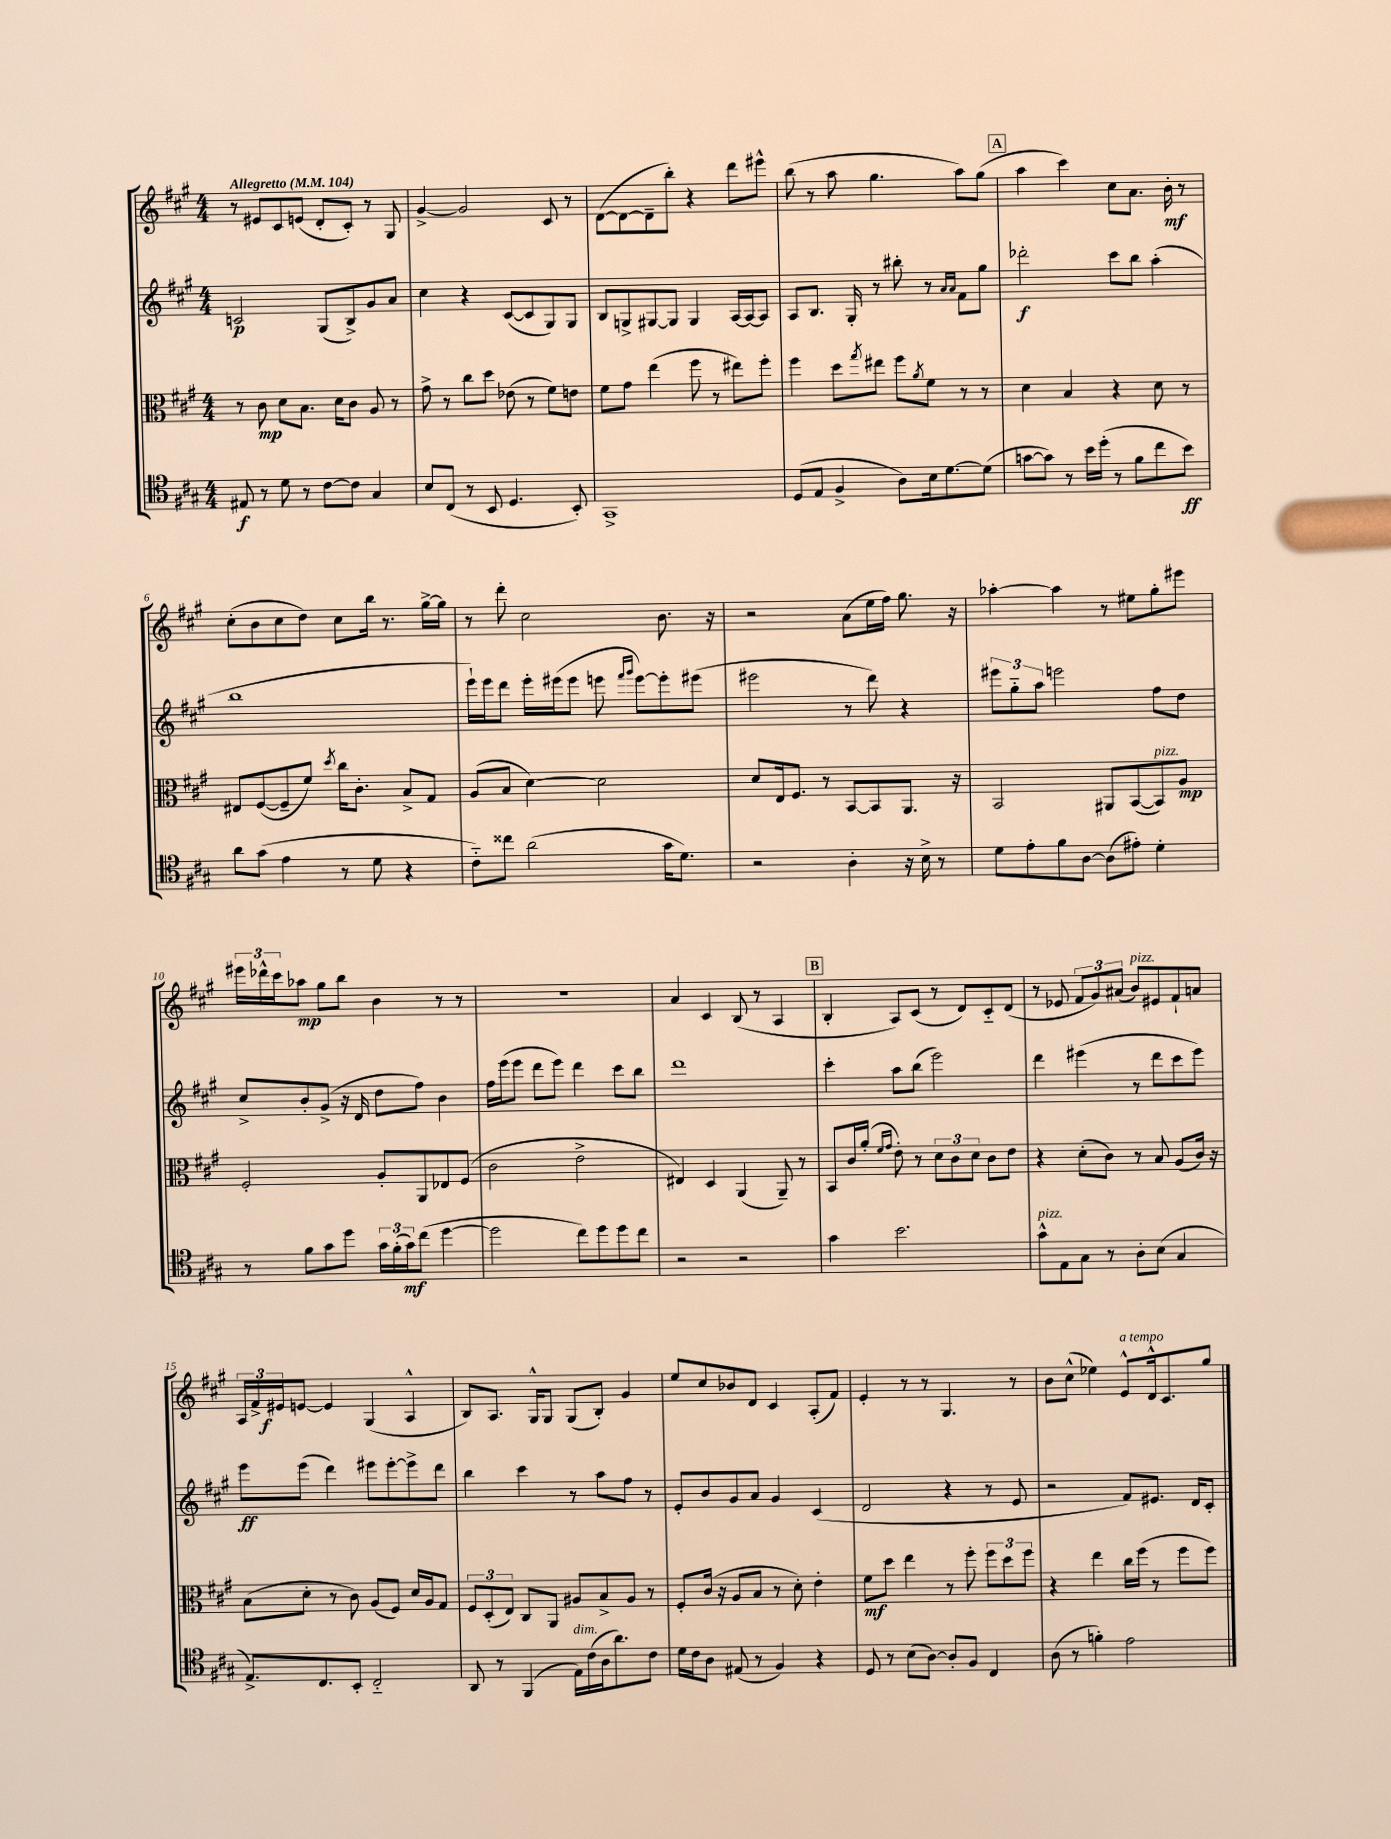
<<
\new StaffGroup <<
\new Staff = "s0" {
    \clef treble \key a \major \numericTimeSignature \time 4/4 \tempo "Allegretto" 4 = 104
    r8 eis'8 cis'8 e'8( d'8-. cis'8-.) r8 gis8 |
    gis'4~-> gis'2 cis'8 r8 |
    d'8~( d'8~ d'8-- b''8-.) r4 d'''8 eis'''8-^ |
    b''8( r8 a''8 gis''4. a''8) gis''8( |
    \mark \markup { \box "A" } a''4 cis'''4) cis''8 a'8. b'16-.\mf r8 |
    cis''8-.( b'8 cis''8 d''8) cis''8 b''16 r8. gis''16~-> gis''16 |
    r8 d'''8-. cis''2 b'8. r16 |
    r2 a'8( e''16 fis''16) gis''8. r16 |
    aes''4~-. aes''4 r8 eis''8 gis''8-. eis'''8 |
    \tuplet 3/2 { eis'''16 des'''16-^ cis'''16 } aes''8\mp gis''8 b''8 b'4 r8 r8 |
    R1 |
    a'4 cis'4 b8( r8 a4 |
    \mark \markup { \box "B" } b4-. a8) cis'8( r8 d'8) cis'8-_ d'8( |
    r8 ees'8 \tuplet 3/2 { fis'8 gis'8) ais'8( } b'8^\markup { \italic "pizz." }) eis'8 fis'8-! a'8 |
    \tuplet 3/2 { a16 fis'16-> eis'16\f } e'8~ e'4 gis4( a4-^ |
    b8) a8. gis16-^ gis8 gis8( b8-.) gis'4 |
    e''8 cis''8 bes'8 d'8 cis'4 a8-.( fis'8) |
    e'4-. r8 r8 gis4. r8 |
    b'8 cis''8-^( ees''4) e'8-^^\markup { \italic "a tempo" } d'16-^ cis'8. gis''8 \bar "|." |
}
\new Staff = "s1" {
    \clef treble \key a \major \numericTimeSignature \time 4/4
    c'2\p gis8( b8->) gis'8 a'8 |
    cis''4 r4 cis'8~( cis'8 gis8) gis8 |
    b8 g8-> gis8~ gis8 gis4 a16~ a16~ a8 |
    a8 b8. gis16-. r8 bis''8-. r8 \grace { a'16 a'16 } fis'8 gis''8 |
    \mark \markup { \box "A" } des'''2-.\f cis'''8 b''8 a''4-.( |
    b''1 |
    e'''16-!) e'''16 d'''8 e'''16-. eis'''16( eis'''8 e'''8 \grace { fis'''16 gis'''16 } e'''8~) e'''8-. eis'''8( |
    eis'''2 r8 d'''8) r4 |
    \tuplet 3/2 { eis'''8 gis''8-_ a''8 } e'''2 fis''8 d''8 |
    cis''8-> b'8-. gis'8->( r16 d'16 d''8 fis''8) b'4 |
    fis''16 e'''16( e'''8 d'''8 e'''8) d'''4 cis'''8 b''8 |
    d'''1 |
    \mark \markup { \box "B" } cis'''4-. a''8 b''8( e'''2) |
    d'''4 eis'''4( r8 d'''8 cis'''8 eis'''8) |
    e'''8\ff e'''8( d'''4) eis'''8 eis'''8~-. eis'''8-> d'''8 |
    b''4 cis'''4 r8 a''8 fis''8 r8 |
    e'8-. b'8 gis'8 a'8 gis'4 cis'4( |
    d'2 r4 r8 e'8 |
    r2 fis'8) eis'8. d'16 cis'8-. \bar "|." |
}
\new Staff = "s2" {
    \clef alto \key a \major \numericTimeSignature \time 4/4
    r8 cis'8\mp d'8 b8. d'16 cis'8 a8 r8 |
    gis'8-> r8 cis''8 d''8 ees'8( r8 fis'8) e'8 |
    fis'8 gis'8 e''4( fis''8 r8 eis''8) fis''8-. |
    fis''4 d''8 \acciaccatura { gis''8 } eis''8 fis''8 \acciaccatura { a'8 } fis'8 r8 r8 |
    \mark \markup { \box "A" } d'4 b4 r4 d'8 r8 |
    eis8 fis8~( fis8-- fis'8) \acciaccatura { d''8 } cis''16 cis'8.-. b8-> gis8 |
    a8( b8 d'4~) d'2 |
    d'8 e16 fis8. r8 b,8~ b,8 a,8. r16 |
    b,2 ais,8 b,8~( b,8^\markup { \italic "pizz." }) a8\mp |
    fis2-. a8-. a,8 ees8 fis8( |
    cis'2 e'2-> |
    eis4) d4 a,4( a,8--) r8 |
    \mark \markup { \box "B" } b,8 cis'16 a'16-.( \grace { fis'16 gis'16 } e'8-.) r8 \tuplet 3/2 { d'8 cis'8 d'8 } cis'8 e'8 |
    r4 d'8-.( cis'8) r8 b8 a8( cis'16) r16 |
    b8( d'8-. r8 cis'8) a8( fis8) d'16 a16 gis8 |
    \tuplet 3/2 { fis8 d8-.( e8) } cis8 a,8 ais8 b8-> ais8 r8 |
    fis8-. cis'16( r16 a8 b8 r8 d'8-.) e'4-. |
    fis'8\mf d''8 e''4 r8 fis''8-. \tuplet 3/2 { fis''8 d''8 fis''8 } |
    r4 e''4 cis''16 fis''16( r8 fis''8 fis''8) \bar "|." |
}
\new Staff = "s3" {
    \clef tenor \key a \major \numericTimeSignature \time 4/4
    eis8\f r8 d'8 r8 cis'8~ cis'8 gis4 |
    b8 cis8( r8 b,8 d4. b,8-.) |
    gis,1-> |
    d8( e8 fis4-> a8) b16 d'8.~ d'8( |
    \mark \markup { \box "A" } g'8~ g'8) r8 b'16 d''16-.( r8 fis'8 cis''8 b'8\ff) |
    a'8 gis'8( e'4 r8 d'8 r4 |
    cis'8-_) cisis''8 a'2( gis'16 d'8.) |
    r2 a4-. r16 b16-> r8 |
    d'8 e'8-. fis'8 a8~ a8( eis'8-.) d'4-. |
    r8 fis'8 gis'8 d''8 \tuplet 3/2 { gis'16 fis'16-.( gis'16\mf) } cis''8( d''4~ |
    d''2 cis''8) d''8 d''8 cis''8 |
    r2 r2 |
    \mark \markup { \box "B" } gis'4 b'2. |
    gis'8-^^\markup { \italic "pizz." } e8 gis8 r8 a8-. b8( gis4 |
    e8.->) cis8. b,8-. cis2-_ |
    a,8 r8 fis,4( e16^\markup { \italic "dim." }) cis'16( a16 a'8.) cis'8 |
    d'16 cis'16 a8 eis8( r8 fis4) r4 |
    d8 r8 b8( a8~) a8-. fis8 cis4 |
    a8( r8 f'4-.) e'2 \bar "|." |
}
>>
>>
